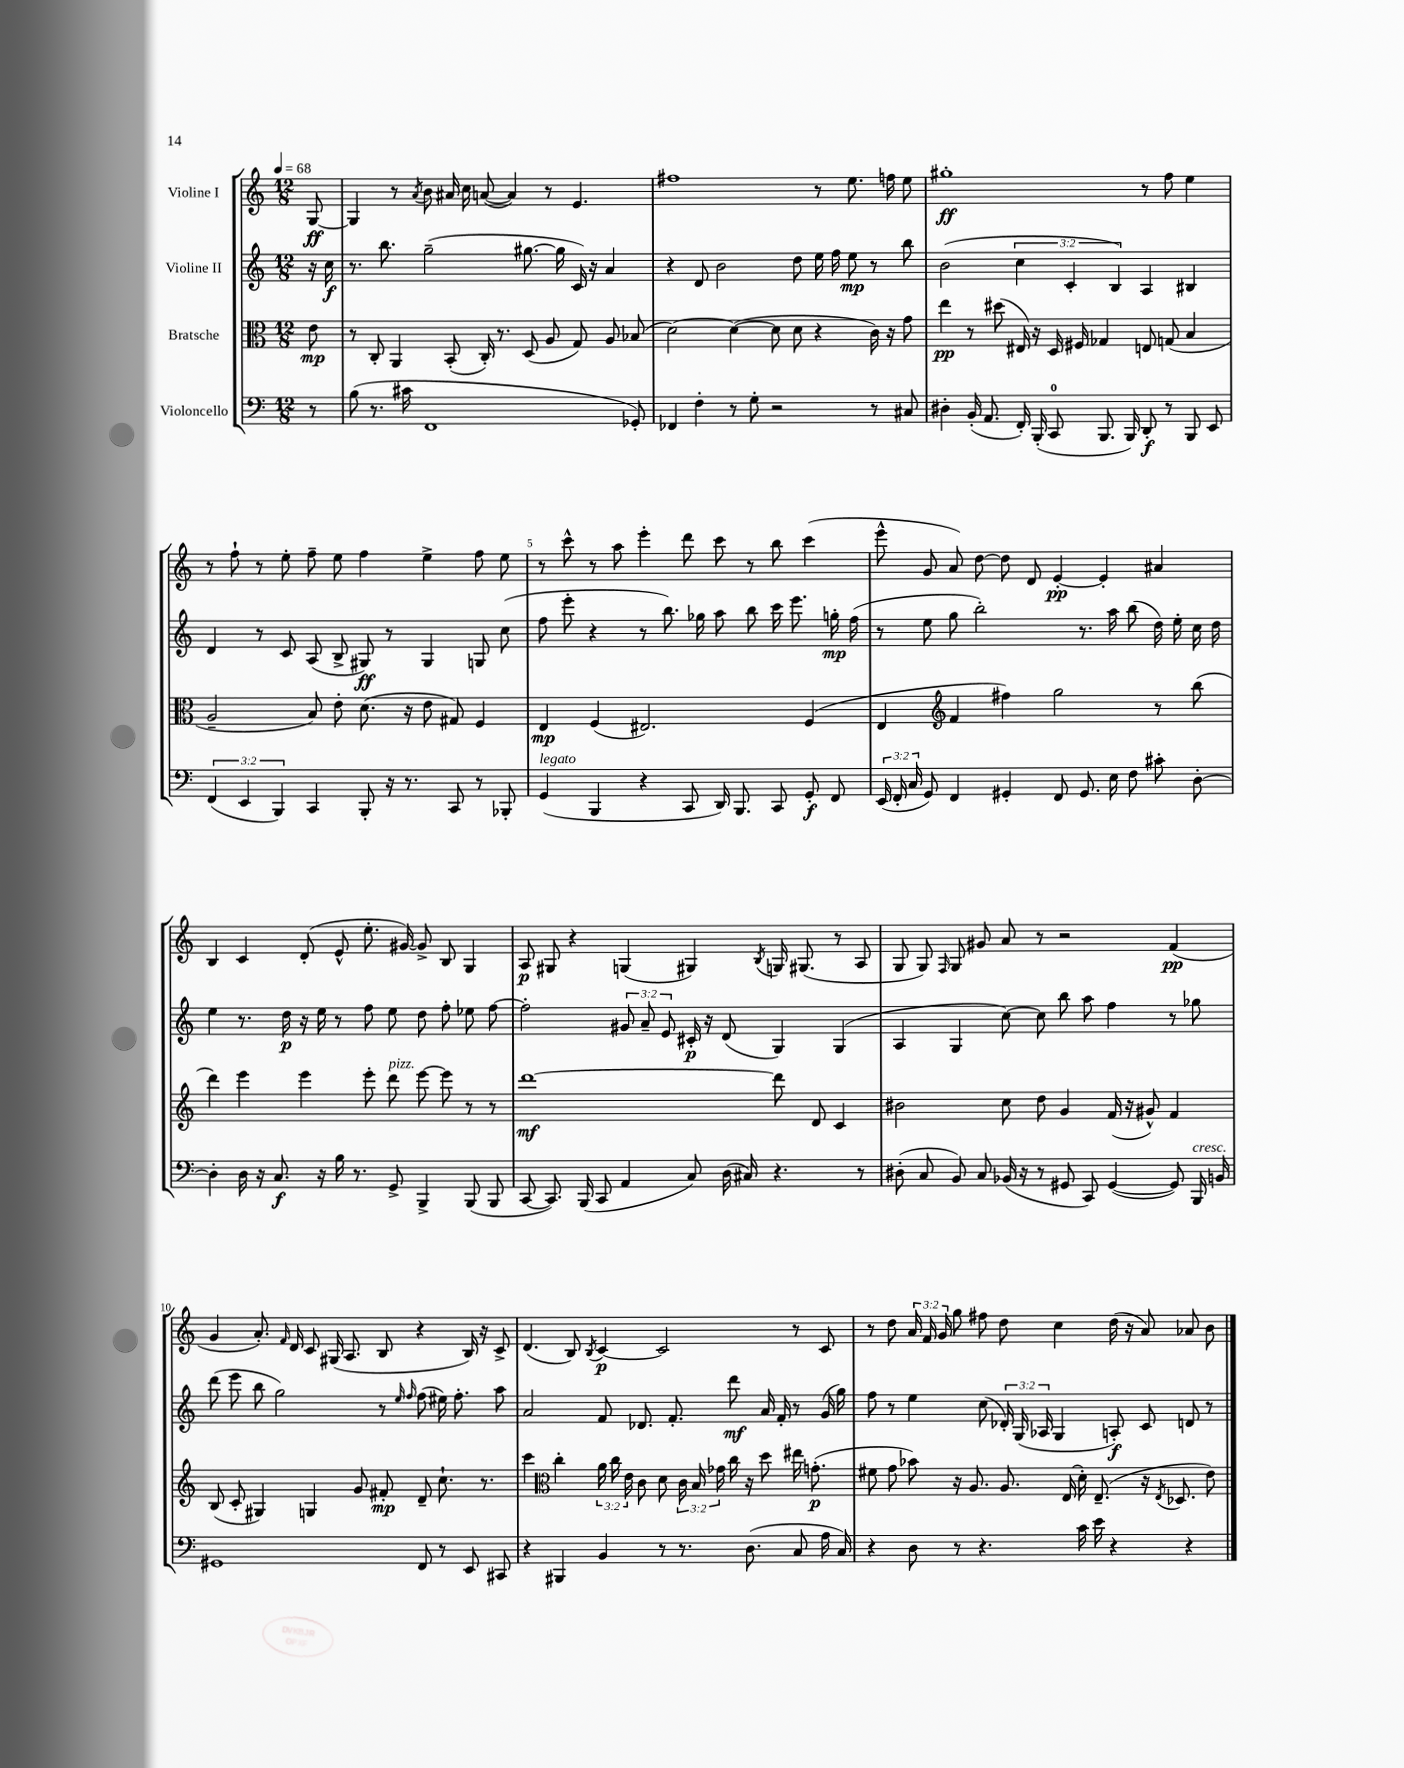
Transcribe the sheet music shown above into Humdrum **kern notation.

**kern	**kern	**kern	**kern
*staff4	*staff3	*staff2	*staff1
*clefF4	*clefC3	*clefG2	*clefG2
*k[]	*k[]	*k[]	*k[]
*M12/8	*M12/8	*M12/8	*M12/8
*MM68	*MM68	*MM68	*MM68
8r	8e	16r	[8G
.	.	16cc	.
=	=	=	=
(8B	8r	8.r	4G]
8.r	8C'	.	.
.	.	8.bb	.
.	4AA	.	8r
16c#	.	.	.
.	.	.	8qa
1FF	.	(2gg~	8b
.	(8BB'	.	16a#
.	.	.	16cc
.	16C')	.	([8a
.	8.r	.	.
.	.	.	4a])
.	(8D	[8.gg#	.
.	8A	.	8r
.	.	16gg#]	.
.	8G)	16c)	4.e
.	.	16r	.
.	8A	4a	.
8GG-')	(8B-	.	.
=	=	=	=
4FF-	[2d)	4r	1ff#
4F'	.	8d	.
.	.	2b	.
8r	(4d_	.	.
8G'	.	.	.
2r	8d]	.	.
.	8d	8dd	.
.	4r	16ee	8r
.	.	16ff	.
.	.	8ee	8.ee
8r	16c)	8r	.
.	16r	.	16ff
8C#	8g	8bb	8ee
=	=	=	=
4D#'	4ee	(2b	1gg#'
(16BB'	8r	.	.
8.AA	.	.	.
.	(8dd#	.	.
16FF')	16E#)	6cc	.
(16BBB'	16r	.	.
8CC	16D	.	.
.	.	6c'	.
.	16F#	.	.
8.BBB	4G-	.	.
.	.	6B)	.
16BBB)	.	.	.
8DD'	8E	4A	8r
8r	(8G	.	8ff
8BBB	4B	4B#	4ee
8EE	.	.	.
=	=	=	=
(6FF	2A~	4d	8r
.	.	.	8ff`
6EE	.	.	.
.	.	8r	8r
6BBB)	.	.	.
.	.	8c	8ee'
4CC	8B)	(8A	8ff~
.	8e'	8B^	8ee
8BBB'	(8.d	8G#)	4ff
16r	.	8r	.
8.r	16r	.	.
.	8e	4G#	4ee^
8CC	8G#)	.	.
8r	4F	8G	8ff
8BBB-'	.	(8cc	8ee
=	=	=	=
(4GG	4E	8ff	8r
.	.	8eee'	8ccc^^
4BBB	(4F	4r	8r
.	.	.	8aa
4r	2.E#)	8r	4eee'
.	.	8.bb)	.
8CC	.	.	8ddd
.	.	16gg-	.
16DD)	.	8aa	8ccc
8.BBB	.	.	.
.	.	8bb	8r
8CC	.	16ccc	8bb
.	.	8.eee	.
8GG'	(4F	.	(4ccc
8FF	.	16gg'	.
.	.	(16ff	.
=	=	=	=
(24EE	4E	8r	8eee^^
24FF'	.	.	.
24C	.	.	.
8GG)	.	8ee	8g
*	*clefG2	*	*
4FF	4f	8gg	8a)
.	.	2bb')	[8dd
4GG#'	4ff#)	.	8dd]
.	.	.	8d
8FF	2gg	.	[4e'
8.GG#	.	8.r	.
.	.	.	4e']
16E	.	16aa	.
8F	.	(8bb	.
8c#'	8r	16dd)	4a#
.	.	16ee'	.
[8D'	(8bb	16cc	.
.	.	16dd	.
=	=	=	=
4D']	4ddd)	4ee	4B
16D	4eee	8.r	4c
16r	.	.	.
8.C	.	.	.
.	.	16dd	.
.	4eee	16r	(8d'
16r	.	16ee	.
16B	.	8r	8e^^
8.r	.	.	.
.	8eee'	8ff	8.ee'
8GG^	8ddd	8ee	.
.	.	.	[16g#)
4BBB^	[8eee	8dd	8g#^]
.	8eee]	8ff'	8B
(8BBB	8r	8ee-	4G
8BBB	8r	[8ff	.
=	=	=	=
[8CC	[1ddd	2ff']	8A
8.CC])	.	.	8G#
.	.	.	4r
(16BBB	.	.	.
8CC	.	.	.
4AA	.	12g#	(4G
.	.	12a~	.
.	.	12e	.
8C)	.	16c#'	4G#)
.	.	16r	.
(16D	.	(8d	.
16C#)	.	.	.
.	.	.	8qB
4.r	8ddd]	4G)	16G
.	.	.	(8.G#
.	8d	.	.
.	4c	(4G	8r
8r	.	.	8A
=	=	=	=
(8D#'	2b#	4A	8G
8C	.	.	8G)
.	.	.	16qqF
8BB)	.	4G	8G
8C	.	.	8g#
(16BB-	8cc	[8cc)	8a
16r	.	.	.
8r	8dd	8cc]	8r
8GG#	4g	8bb	2r
8CC)	.	8aa	.
([4GG#	(16f	4ff	.
.	16r	.	.
.	8g#^^)	.	.
8GG#])	4f	8r	(4f
16BBB	.	8gg-	.
16BB	.	.	.
=	=	=	=
1GG#	(8B	(8ddd	4g
.	8c'	8eee	.
.	4G#)	8bb	8.a')
.	.	2gg)	.
.	.	.	16qqf
.	.	.	16d
.	4G	.	8c
.	.	.	(16G#
.	.	.	8.A
.	8g	.	.
.	8f#'	8r	8B
.	.	16qqee	.
.	.	16qqff	.
8FF	8d~	(8ff	4r
8r	8.cc`	16ee#)	.
.	.	8.ff'	.
8EE	.	.	16B)
.	8.r	.	16r
8CC#	.	8aa	8c^
=	=	=	=
4r	4ccc	2a	(4.d
*	*clefC3	*	*
4BBB#	4cc'	.	.
.	.	.	8B)
.	.	.	8qB
4BB	24a	8f	[4c
.	24cc	.	.
.	24e	.	.
.	8c	8.d-	.
8r	8d	.	2c]
.	.	8.f'	.
8.r	24c	.	.
.	24B	.	.
.	24g-	.	.
.	16cc	8ddd	.
(8.D	16r	.	.
.	8dd	16a	.
.	.	16f'	.
8C	16ee#	8r	8r
.	(8.g'	.	.
16A	.	(16g	8c
16C)	.	16gg)	.
=	=	=	=
4r	8f#	8ff	8r
.	8g	8r	8dd
8D	8b-)	4ee	24a
.	.	.	24f
.	.	.	24g
8r	16r	.	8gg
.	8.A	.	.
4.r	.	(8cc	8ff#
.	8.A	24d-')	8dd
.	.	(24G	.
.	.	24A-	.
.	.	4G	4cc
.	(16E	.	.
16c	16d')	.	.
16e	(8.E~	.	.
4r	.	8A')	(16dd
.	.	.	16r
.	16r	8c	8a)
.	8qE	.	.
.	8.D-	.	.
4r	.	8d	8a-
.	8e)	8r	8b
==	==	==	==
*-	*-	*-	*-
